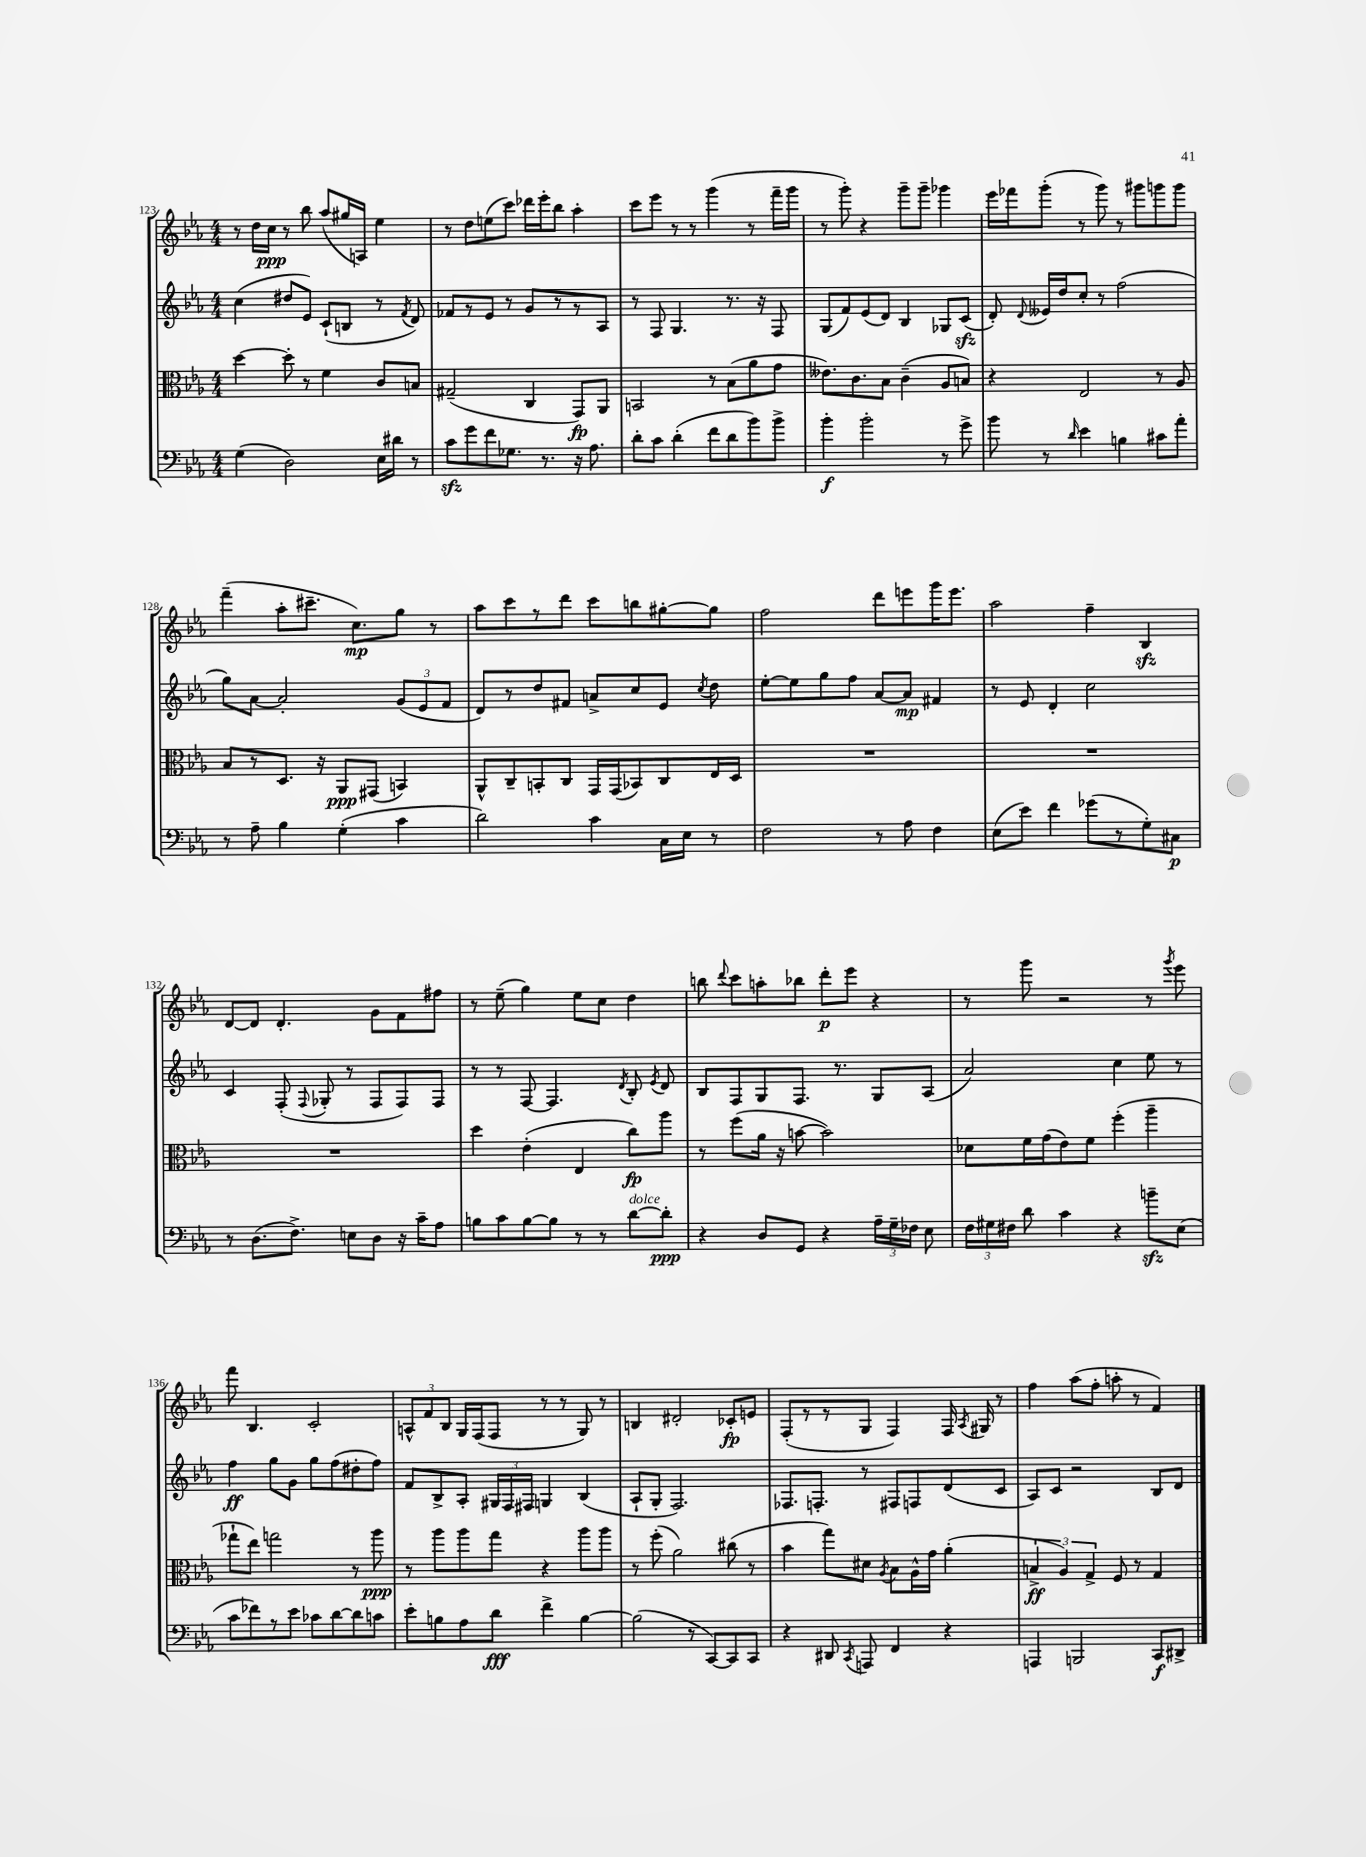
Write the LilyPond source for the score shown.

<<
\new StaffGroup <<
\new Staff = "s0" {
    \clef treble \key ees \major \numericTimeSignature \time 4/4
    \autoBeamOff r8 d''16[ c''16]\ppp r8 bes''8 aes''8[( gis''16 a16]) ees''4 |
    r8 d''8[ e''8( c'''8]) des'''16[ ees'''16-. bes''8] aes''4-. |
    c'''8[ ees'''8] r8 r8 g'''4( r8 f'''16[-- g'''16] |
    r8 g'''8-.) r4 g'''8[-- g'''8]-- ges'''4 |
    ees'''16[ fes'''16 g'''8]-.( r8 g'''8) r8 gis'''8[ g'''8 g'''8] |
    f'''4--( aes''8[-. cis'''8.]-- c''8.[\mp) g''8] r8 |
    aes''8[ c'''8 r8 d'''8] c'''8[ b''8 gis''8~-. gis''8] |
    f''2 d'''8[ e'''8 g'''16 e'''8.] |
    aes''2 f''4-- bes4\sfz |
    d'8[~ d'8] d'4.-. g'8[ f'8 fis''8] |
    r8 ees''8--( g''4) ees''8[ c''8] d''4 |
    b''8 \appoggiatura { d'''8 } c'''8[ a''8-. bes''8] d'''8[-.\p ees'''8] r4 |
    r8 g'''8 r2 r8 \acciaccatura { g'''8 } ees'''8 |
    f'''8 bes4. c'2-. |
    \tuplet 3/2 { a8[-^ f'8 bes8] } g16[ f16( f8] r8 r8 g8) r8 |
    b4 dis'2-. ces'8[-.\fp e'8] |
    f8[-.( r8 r8 g8] f4) f16 \acciaccatura { aes8 } gis16 r8 |
    f''4 aes''8[( f''8]-. a''8-. r8 f'4) \bar "|." |
}
\new Staff = "s1" {
    \clef treble \key ees \major \numericTimeSignature \time 4/4
    \autoBeamOff c''4( dis''8[ ees'8]) c'8[-!( b8] r8 \acciaccatura { f'8 } d'8) |
    fes'8[ r8 ees'8] r8 g'8[ r8 r8 aes8] |
    r8 f8 g4. r8. r16 f8 |
    g8[( f'8) ees'8( d'8]) bes4 ges8[ c'8]\sfz( |
    d'8-.) \appoggiatura { d'8 } eeses'16[ d''16 c''8]-. r8 f''2( |
    g''8[) aes'8]~ aes'2-. \tuplet 3/2 { g'8[( ees'8 f'8] } |
    d'8[) r8 d''8 fis'8] a'8[-> c''8 ees'8] \acciaccatura { c''8 } d''8 |
    ees''8[~-. ees''8 g''8 f''8] aes'8[~ aes'8]\mp fis'4 |
    r8 ees'8 d'4-. c''2 |
    c'4 f8-.( \appoggiatura { f8 } ges8-. r8 f8[ f8) f8] |
    r8 r8 f8~ f4. \acciaccatura { d'8 } bes8-. \acciaccatura { ees'8 } d'8 |
    bes8[ f8 g8 f8.] r8. g8[ aes8]( |
    aes'2) c''4 ees''8 r8 |
    f''4\ff g''8[ g'8] g''8[ f''8( dis''8-. f''8]) |
    f'8[ bes8-> aes8]-. \tuplet 3/2 { gis16[ f16 fis16] } g4 bes4( |
    aes8[-! g8]-. f2.) |
    fes8.[ f8.]-. r8 fis8[ f8 d'8( c'8] |
    aes8[) c'8] r2 bes8[ d'8] \bar "|." |
}
\new Staff = "s2" {
    \clef alto \key ees \major \numericTimeSignature \time 4/4
    \autoBeamOff d''4~ d''8-. r8 f'4 c'8[ b8] |
    gis2--( c4 g,8[\fp) aes,8] |
    b,2 r8 bes8[( aes'8 g'8] |
    eeses'8.[) c'8. bes8] c'4--( aes8[ b8]) |
    r4 ees2 r8 aes8 |
    bes8[ r8 d8.] r16 aes,8[\ppp gis,8]( b,4) |
    aes,8[-^ c8-- b,8-. c8] g,16[ g,16( bes,8) c8 ees16 d16] |
    R1 |
    R1 |
    R1 |
    d''4 ees'4-.( ees4 c''8[\fp) aes''8] |
    r8 f''8[( aes'16] r16 b'8~ b'2) |
    des'8[ f'16 g'16( ees'8) f'8] f''4-.( aes''4-- |
    ges''8[-! ees''8]) g''2 r8 aes''8\ppp |
    r8 aes''8[ aes''8 g''8] r4 aes''8[ aes''8] |
    r8 f''8-.( aes'2) cis''8( r8 |
    bes'4 g''8[) dis'8] \acciaccatura { aes8 } bes8[ aes16-^ g'16] aes'4-.( |
    \tuplet 3/2 { b4->\ff aes4) g4-> } f8 r8 g4 \bar "|." |
}
\new Staff = "s3" {
    \clef bass \key ees \major \numericTimeSignature \time 4/4
    \autoBeamOff g4( d2) ees16[ dis'16] r8 |
    c'8[\sfz g'8 f'8 ges8.] r8. r16 aes8. |
    d'8[-. c'8] d'4-.( f'8[ d'8 bes'8) bes'8]-> |
    bes'4-.\f bes'2-. r8 g'8-> |
    bes'8 r8 \grace { d'16 } ees'4 b4 cis'8[ aes'8]-. |
    r8 aes8-- bes4 g4-.( c'4 |
    d'2) c'4 c16[ ees16] r8 |
    f2 r8 aes8 f4 |
    ees8[( ees'8]) f'4 ges'8[( r8 g8-.) cis8]\p |
    r8 d8.[( f8.]->) e8[ d8] r16 c'16[-- aes8] |
    b8[ c'8 b8~ b8] r8 r8 d'8[~^\markup { \italic "dolce" } d'8]-.\ppp |
    r4 d8[ g,8] r4 \tuplet 3/2 { aes16[-- g16-- fes16] } ees8 |
    \tuplet 3/2 { f16[ gis16 fis16] } d'8 c'4 r4 b'8[--\sfz ees8]( |
    c'8[ fes'8) r8 ees'8] ces'8[ d'8~ d'8 c'8] |
    ees'8[-. b8 aes8 d'8]\fff f'4-> b4~ |
    b2( r8 c,8[~) c,8 c,8] |
    r4 dis,8 \acciaccatura { c,8 } a,,8 f,4 r4 |
    a,,4 b,,2 c,8[\f dis,8]-> \bar "|." |
}
>>
>>
\layout { \context { \Score currentBarNumber = #123 } }
